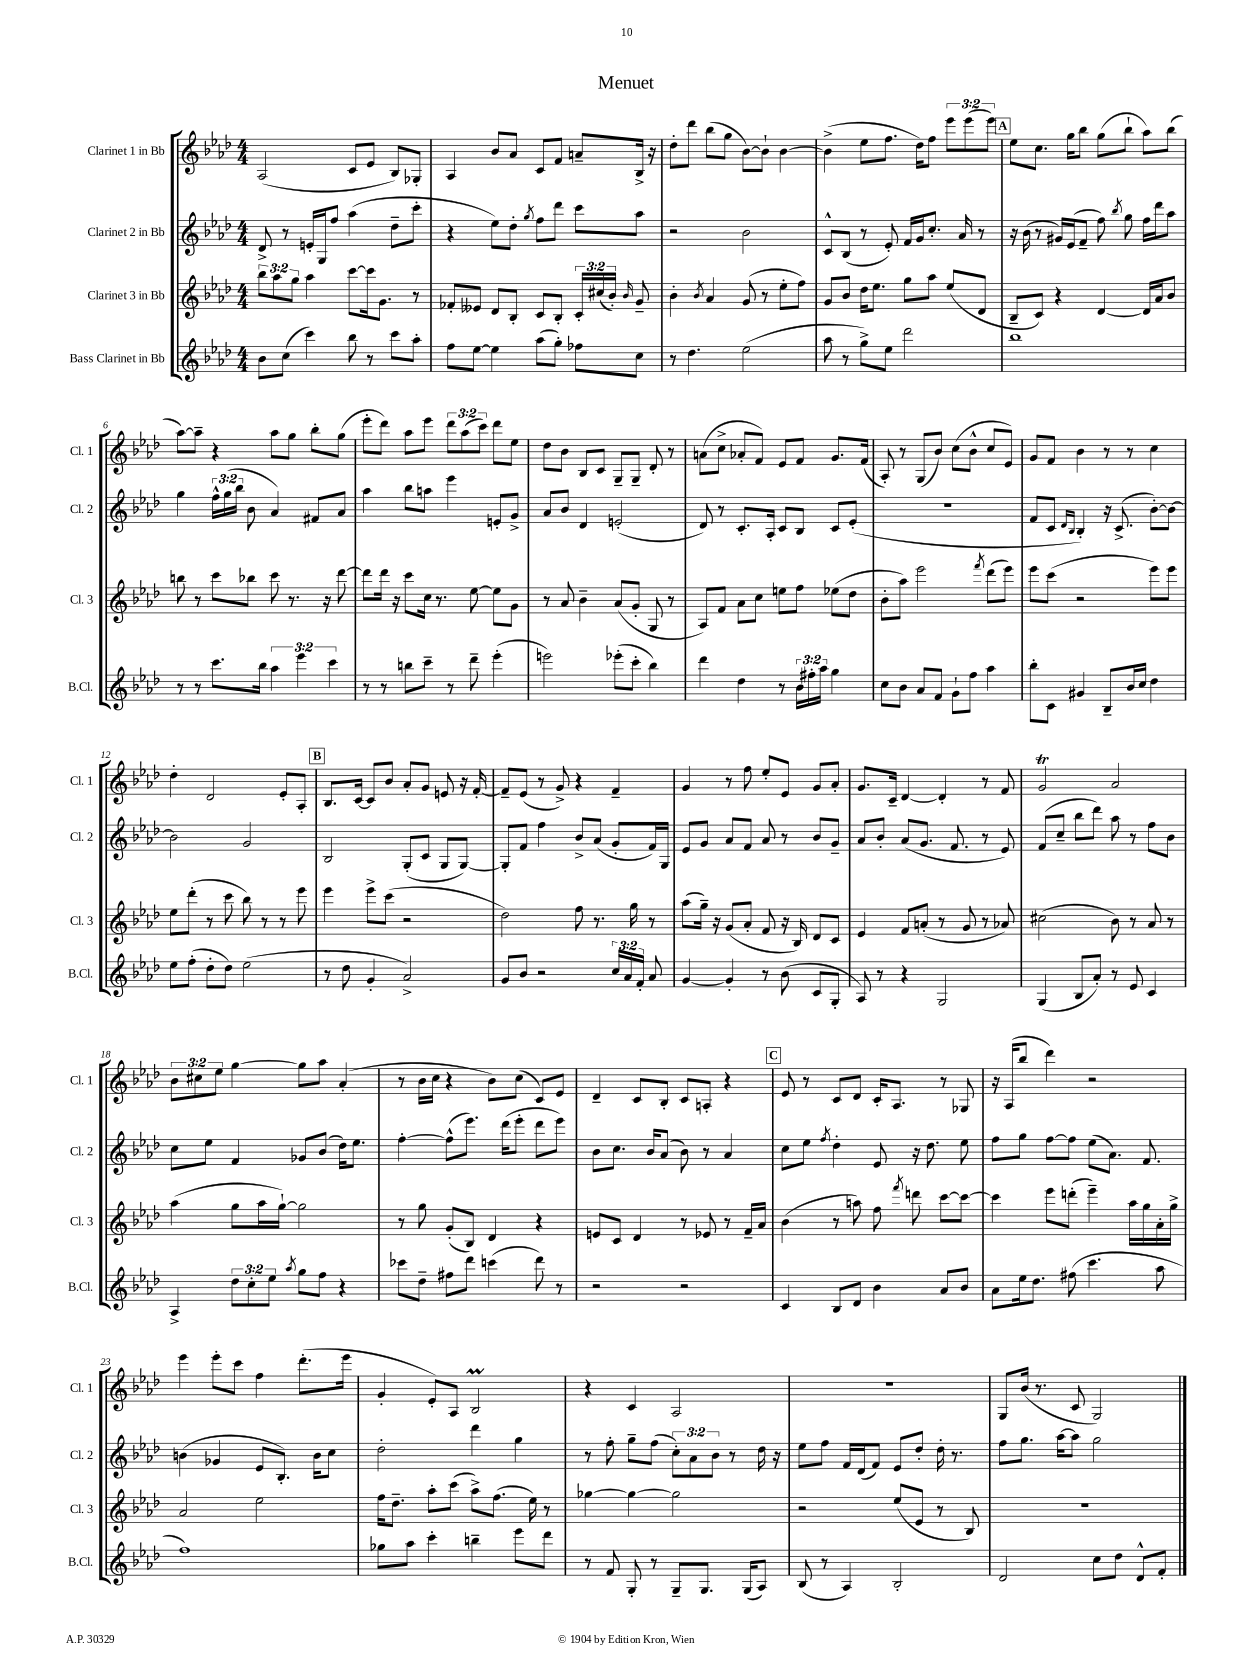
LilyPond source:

\header { title = "Menuet" }
<<
\new StaffGroup <<
\new Staff = "s0" \with { instrumentName = "Clarinet 1 in Bb" shortInstrumentName = "Cl. 1" } {
    \clef treble \key aes \major \numericTimeSignature \time 4/4 \override Staff.TupletNumber.text = #tuplet-number::calc-fraction-text
    \autoBeamOff aes2( c'8[ ees'8] bes8[) ges8]-. |
    aes4 bes'8[ aes'8] c'8[ f'8] a'8[-- bes16]-> r16 |
    des''8[-. des'''8] bes''8[( g''8] bes'8[~) bes'8]-! bes'4~ |
    bes'4->( ees''8[ f''8.] des''16[) f''8] \tuplet 3/2 { ees'''8[ ees'''8( ees'''8]) } |
    \mark \markup { \box "A" } ees''8[ c''8.] g''16[ bes''8] g''8[( bes''8]-! aes''8[) bes''8]( |
    aes''8[~) aes''8]-- r4 aes''8[ g''8] bes''8[-. g''8]( |
    ees'''8[-. des'''8]) aes''8[ ees'''8] \tuplet 3/2 { des'''8[ aes''8( c'''8]) } des'''8[ ees''8] |
    des''8[ bes'8] bes8[ c'8] g8[-- g8]-- des'8-. r8 |
    a'8[( c''8]-> aes'8[-. f'8]) ees'8[ f'8] g'8.[ f'16]( |
    aes8-.) r8 g8[( bes'8]) c''8[( bes'8]-^ c''8[ ees'8]) |
    g'8[ f'8] bes'4 r8 r8 c''4 |
    des''4-. des'2 ees'8[-. aes8]-. |
    \mark \markup { \box "B" } bes8.[ c'16]~ c'8[ bes'8] aes'8[-. g'8] e'8 r16 f'16~-. |
    f'8[-- ees'8]( r8 g'8->) r4 f'4-- |
    g'4 r8 f''8 ees''8[-. ees'8] g'8[ aes'8]-. |
    g'8.[ c'16]-- des'4~ des'4-. r8 f'8 |
    g'2\trill aes'2 |
    \tuplet 3/2 { bes'8[ cis''8 ees''8] } g''4~ g''8[ aes''8] aes'4-.( |
    r8 bes'16[ c''16] r4 bes'8[) c''8]( c'8[) ees'8] |
    des'4-- c'8[ bes8]-. c'8[ a8]-. r4 |
    \mark \markup { \box "C" } ees'8 r8 c'8[ des'8] c'16[-. aes8.] r8 ges8 |
    r16 aes16[( bes''8] des'''4) r2 |
    ees'''4 ees'''8[-. c'''8] f''4 des'''8.[-.( ees'''16] |
    g'4-. ees'8[-.) aes8] bes2\prall |
    r4 c'4 aes2 |
    R1 |
    g8[ bes'16]( r8. c'8 g2) \bar "|." |
}
\new Staff = "s1" \with { instrumentName = "Clarinet 2 in Bb" shortInstrumentName = "Cl. 2" } {
    \clef treble \key aes \major \numericTimeSignature \time 4/4 \override Staff.TupletNumber.text = #tuplet-number::calc-fraction-text
    \autoBeamOff des'8-> r8 e'16[-. g16 f''8] aes''4( des''8[-- c'''8]-. |
    r4 ees''8[) des''8]-. \acciaccatura { g''8 } f''8[ des'''8] c'''8[ aes''8] |
    r2 bes'2 |
    c'8[-^ bes8]( r8 ees'8-.) f'16[ g'16 c''8.]-. aes'16 r8 |
    \mark \markup { \box "A" } r16 bes'16( r8 gis'16[) ees'16( f'8]-- f''8) \acciaccatura { bes''8 } g''8 f''16[ des'''16 aes''8] |
    g''4 \tuplet 3/2 { f''16[-^ g''16( bes''16] } bes'8 aes'4) fis'8[ aes'8] |
    aes''4 bes''8[ a''8] ees'''4 e'8[-. g'8]-> |
    aes'8[ bes'8] des'4 e'2-.( |
    des'8) r8 c'8.[-. aes16]-. c'8[ bes8] c'8[ ees'8]-.( |
    R1 |
    f'8[ c'8] \grace { des'16[ bes16] } bes4-.) r16 c'8.->( bes'8[~-.) bes'8]~ |
    bes'2 g'2 |
    \mark \markup { \box "B" } bes2 g8[-.( c'8] g8[ g8]~) |
    g8[-. f'8] f''4 bes'8[-> aes'8]( g'8[-. f'16) g16] |
    ees'8[ g'8] aes'8[ f'8] aes'8 r8 bes'8[ g'8]-- |
    aes'8[ bes'8]-. aes'8[( g'8.] f'8. r8 ees'8) |
    f'8[( c''8]-- bes''8[ des'''8]) aes''8 r8 f''8[ bes'8] |
    c''8[ ees''8] f'4 ges'8[ bes'8]( des''16[) ees''8.] |
    f''4~-. f''8[-^( ees'''8.]) des'''16[( ees'''8]-. des'''8[ ees'''8]) |
    bes'8[ c''8.] bes'16[ aes'8]( bes'8) r8 aes'4 |
    \mark \markup { \box "C" } c''8[ ees''8] \acciaccatura { f''8 } des''4-. ees'8 r16 des''8. ees''8 |
    f''8[ g''8] f''8[~ f''8] ees''8[( aes'8.]) f'8. |
    b'4( ges'4 ees'8[ bes8.]-.) b'16[ c''8] |
    des''2-. des'''4 g''4 |
    r8 f''8-. g''8[-- f''8]( \tuplet 3/2 { c''8[-.) aes'8 bes'8] } r8 des''16 r16 |
    ees''8[ f''8] f'16[ des'16( f'8]) ees'8[ des''8]-. des''16-. r8. |
    f''8[ g''8.] aes''16[~ aes''8] g''2 \bar "|." |
}
\new Staff = "s2" \with { instrumentName = "Clarinet 3 in Bb" shortInstrumentName = "Cl. 3" } {
    \clef treble \key aes \major \numericTimeSignature \time 4/4 \override Staff.TupletNumber.text = #tuplet-number::calc-fraction-text
    \autoBeamOff \tuplet 3/2 { bes''8[ aes''8 g''8] } aes''4 c'''8[~ c'''16 g'8.] r8 |
    fes'8[-. eeses'8] des'8[ bes8]-. c'8[ bes8]-. \tuplet 3/2 { c'16[-. cis''16( bes'16]-.) } \grace { bes'16 } g'8-- |
    bes'4-. \acciaccatura { bes'8 } aes'4 g'8( r8 ees''8[-. f''8]) |
    g'8[ bes'8] des''16[ ees''8.] g''8[ aes''8] ees''8[( des'8] |
    \mark \markup { \box "A" } bes8[-- c'8]) r4 des'4~ des'16[ aes'16 bes'8] |
    b''8 r8 c'''8[ bes''8] c'''8 r8. r16 des'''8~ |
    des'''8[ des'''16] r16 c'''8[ c''16] r8. ees''8~ ees''8[ g'8] |
    r8 aes'8 bes'4-- aes'8[( g'8]-. g8 r8 |
    aes8[) f'8] aes'8[ c''8] e''8[ f''8] ees''8[( des''8] |
    bes'8[-. aes''8]) ees'''2 \acciaccatura { f'''8 } des'''8[( ees'''8]) |
    ees'''8[ c'''8]( r2 ees'''8[) ees'''8] |
    ees''8[ des'''8]-.( r8 c'''8 bes''8) r8 r8 ees'''8 |
    \mark \markup { \box "B" } ees'''4 ees'''8[-> c'''8]( r2 |
    des''2) f''8 r8. g''16 r8 |
    aes''8[( g''16]--) r16 g'8[( aes'8]-. f'8 r16 bes16) des'8[ c'8] |
    ees'4 f'8[ a'8]-.( r8 g'8 r8 aes'8) |
    cis''2( bes'8) r8 aes'8 r8 |
    aes''4( g''8[ aes''16 g''16]~-!) g''2 |
    r8 g''8 g'8[-.( bes8]) des'4 r4 |
    e'8[ c'8] des'4 r8 ees'8 r8 f'16[-- aes'16] |
    \mark \markup { \box "C" } bes'4( r8 a''8) f''8 \acciaccatura { f'''8 } d'''8 c'''8[~ c'''8]~ |
    c'''4 ees'''8[ d'''8]-.( ees'''4--) aes''16[ g''16 aes'16-. g''16]-> |
    aes'2 ees''2 |
    f''16[ des''8.]-- aes''8[-. c'''8]( aes''8[->) f''8.]( ees''16) r8 |
    ges''4~ ges''4~ ges''2 |
    r2 ees''8[( ees'8] r8 bes8) |
    R1 \bar "|." |
}
\new Staff = "s3" \with { instrumentName = "Bass Clarinet in Bb" shortInstrumentName = "B.Cl." } {
    \clef treble \key aes \major \numericTimeSignature \time 4/4 \override Staff.TupletNumber.text = #tuplet-number::calc-fraction-text
    \autoBeamOff bes'8[ c''8]( c'''4) bes''8 r8 c'''8[ aes''8]-. |
    f''8[ ees''8]~ ees''4 aes''8[( g''8]-.) fes''8[ c''8] |
    r8 des''4. ees''2( |
    aes''8 r8 g''8[->) ees''8] des'''2 |
    \mark \markup { \box "A" } bes''1 |
    r8 r8 c'''8.[ bes''16] \tuplet 3/2 { aes''4 ees'''4 c'''4 } |
    r8 r8 b''8[ c'''8]-- r8 des'''8-- ees'''4-.( |
    e'''2) ees'''8[-.( c'''8]-. bes''4) |
    des'''4 des''4 r8 \tuplet 3/2 { bes'16[ fis''16-. aes''16] } g''4 |
    c''8[ bes'8] aes'8[ f'8] g'8[-! f''8] aes''4 |
    bes''8[-. c'8] gis'4 bes8[-- bes'16 c''16] des''4 |
    ees''8[ f''8]-.( des''8[-. des''8]) ees''2( |
    \mark \markup { \box "B" } r8 des''8 g'4-. aes'2->) |
    g'8[ bes'8] r2 \tuplet 3/2 { c''16[ aes'16 f'16]-. } aes'8 |
    g'4~ g'4-. r8 bes'8( c'8[ g8]-. |
    aes8) r8 r4 g2 |
    g4( bes8[ aes'8]-.) r8 ees'8 c'4 |
    aes4-> \tuplet 3/2 { des''8[ c''8-. ees''8] } \acciaccatura { aes''8 } g''8[ f''8] r4 |
    ces'''8[ des''8]-- fis''8[ des'''8] c'''4( des'''8) r8 |
    r2 r2 |
    \mark \markup { \box "C" } c'4 bes8[ des'8] bes'4 aes'8[ bes'8] |
    aes'8[ ees''16 des''8.] fis''8( c'''4. aes''8 |
    f''1) |
    ges''8[ aes''8] c'''4-. b''4-- ees'''8[ des'''8] |
    r8 f'8 g8-. r8 g8[-- g8.] g16[( aes8]) |
    bes8( r8 aes4) bes2-. |
    des'2 c''8[ des''8] des'8[-^ f'8]-. \bar "|." |
}
>>
>>
